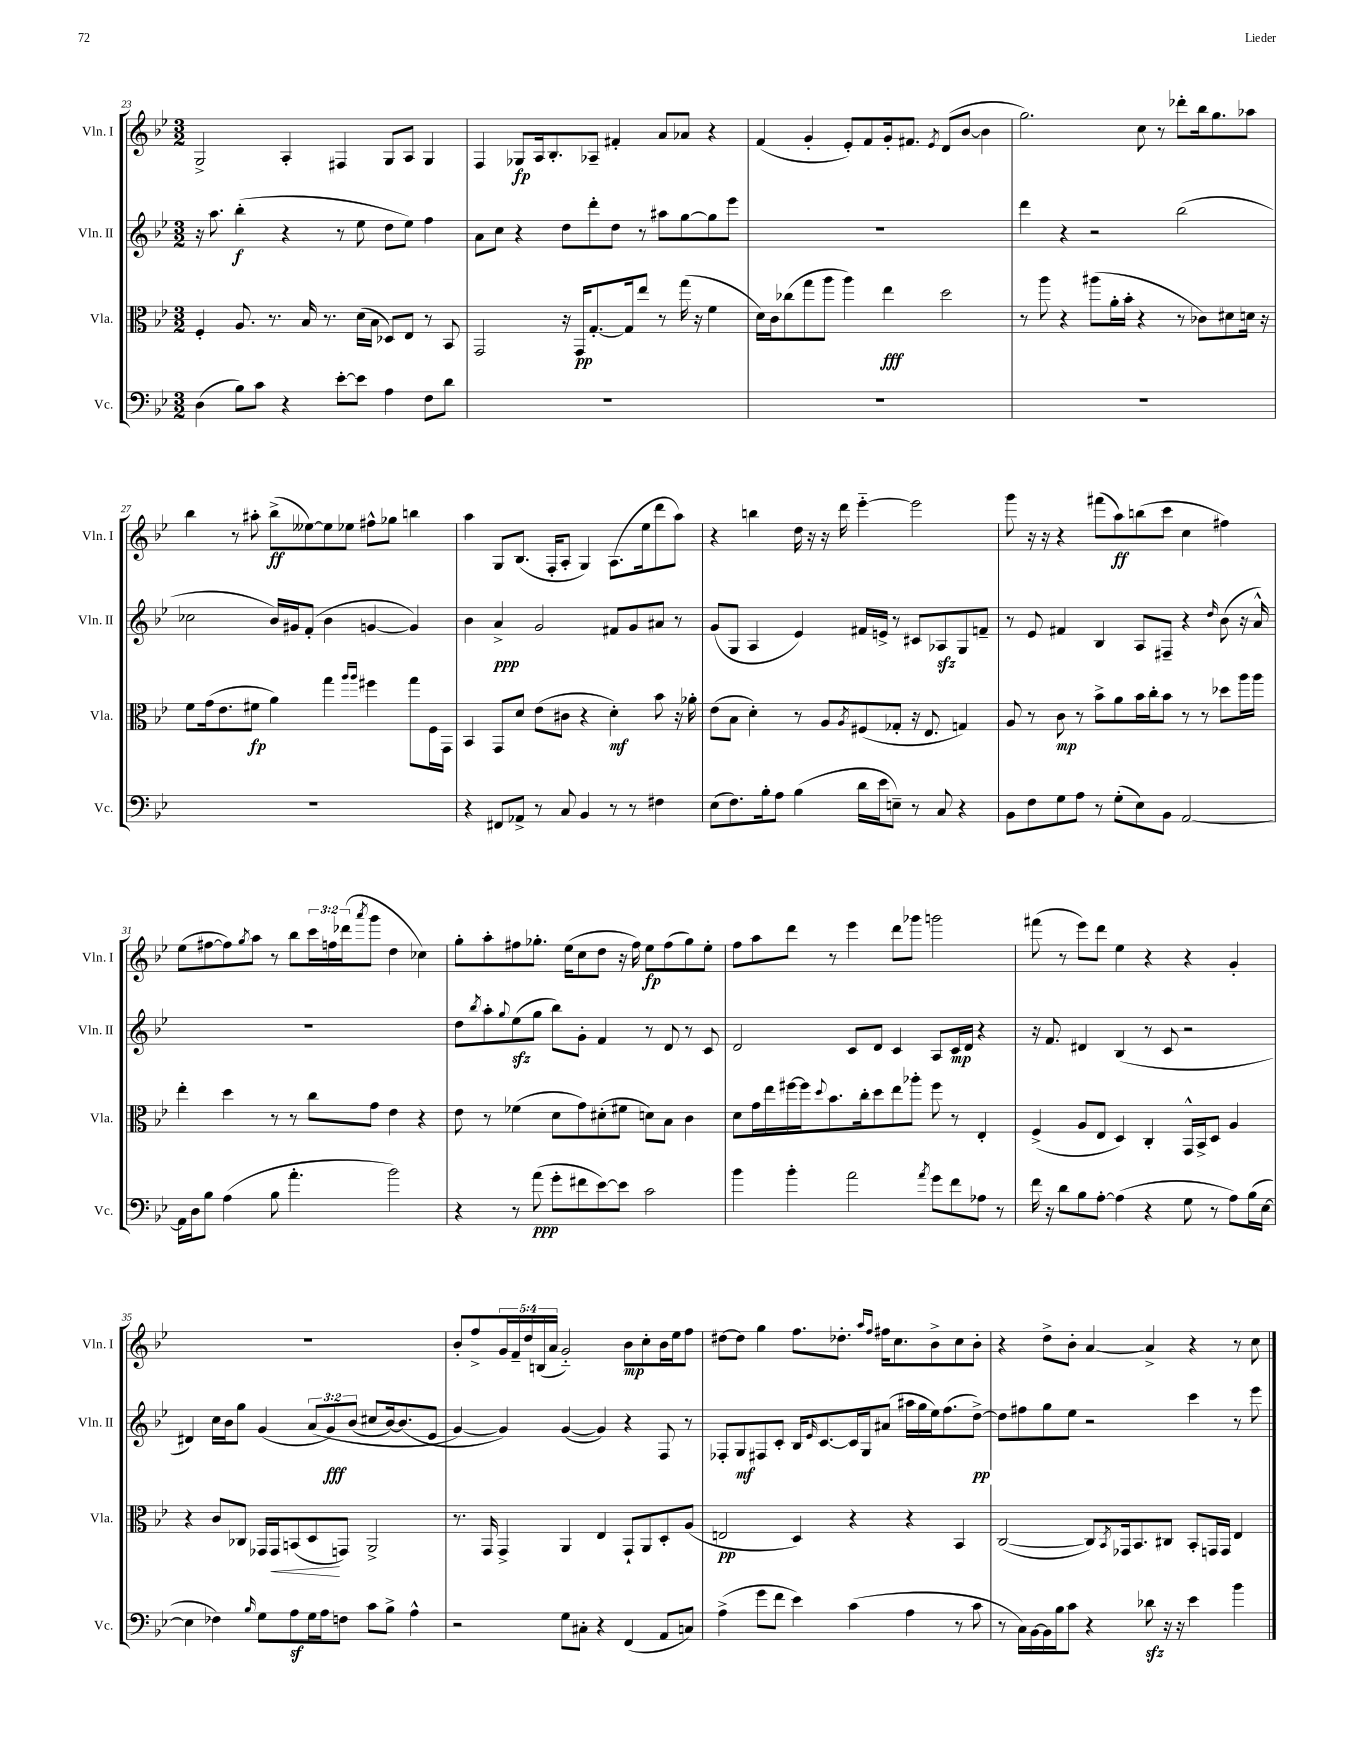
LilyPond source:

<<
\new StaffGroup <<
\new Staff = "s0" \with { instrumentName = "Vln. I" shortInstrumentName = "Vln. I" } {
    \clef treble \key bes \major \numericTimeSignature \time 3/2 \override Staff.TupletNumber.text = #tuplet-number::calc-fraction-text
    g2-> a4-. fis4 g8 a8 g4 |
    f4 ges8\fp a16 bes8.-. aes8-- fis'4-. a'8 aes'8 r4 |
    f'4( g'4-. ees'8-.) f'8 g'16-. fis'8. \acciaccatura { ees'8 } d'8( bes'8~ bes'4 |
    g''2.) c''8 r8 des'''8-. bes''16 g''8. aes''8 |
    bes''4 r8 ais''8-. bes''8->\ff( eeses''8~) eeses''8 ees''8 fis''8-^ ges''8 b''4 |
    a''4 g8 bes8.( f16-. a8-. g4) a8.( ees''16 d'''8 a''8) |
    r4 b''4 d''16 r16 r16 d'''16 ees'''4~-_ ees'''2 |
    g'''8 r16 r16 r4 fis'''8( a''8\ff) b''8( c'''8 c''4 fis''4) |
    ees''8( fis''8~ fis''8) \acciaccatura { g''8 } a''8 r8 bes''8 \tuplet 3/2 { c'''16 f''16 des'''16( } \acciaccatura { a'''8 } g'''8 d''4 ces''4) |
    g''8-. a''8-. fis''8 ges''8.-. ees''16( c''8 d''8 r16 fis''16) ees''8\fp fis''8( ges''8) ees''8-. |
    f''8 a''8 d'''8 r8 ees'''4 d'''8 ges'''8 g'''2 |
    fis'''8( r8 ees'''8) d'''8 ees''4 r4 r4 g'4-. |
    R1. |
    bes'8-. f''8-> \tuplet 5/4 { g'16 f'16-- d''16 b16( a'16 } g'2-_) bes'8\mp c''8-. bes'16 ees''16 f''8 |
    dis''8~ dis''8 g''4 f''8. des''8.-. \grace { a''16 f''16 } fis''16 c''8. bes'8-> c''8 bes'8-. |
    r4 d''8-> bes'8-. a'4~ a'4-> r4 r8 c''8 \bar "|." |
}
\new Staff = "s1" \with { instrumentName = "Vln. II" shortInstrumentName = "Vln. II" } {
    \clef treble \key bes \major \numericTimeSignature \time 3/2 \override Staff.TupletNumber.text = #tuplet-number::calc-fraction-text
    r16 a''8. bes''4-.\f( r4 r8 ees''8 d''8 ees''8) f''4 |
    a'8 c''8 r4 d''8 d'''8-. d''8 r8 ais''8 g''8~ g''8 ees'''8 |
    R1. |
    d'''4 r4 r2 bes''2( |
    ces''2 bes'16) gis'16 f'8-.( bes'4 g'4~ g'4) |
    bes'4 a'4->\ppp g'2 fis'8 g'8 ais'8 r8 |
    g'8( g8 a4 ees'4) fis'16 e'16-> r8 cis'8 aes8\sfz g8 f'8-- |
    r8 ees'8 fis'4 bes4 a8 fis8-- r4 \grace { d''16 } bes'8( r16 a'16-^) |
    R1. |
    d''8 \acciaccatura { bes''8 } a''8-. \appoggiatura { g''8 } ees''8\sfz( g''8 bes''8) g'8-. f'4 r8 d'8 r8 c'8 |
    d'2 c'8 d'8 c'4 a8 c'16\mp d'16 r4 |
    r16 f'8. dis'4 bes4( r8 c'8 r2 |
    dis'4) c''16 bes'16 g''8 g'4( \tuplet 3/2 { a'8\( g'8\fff) bes'8( } cis''8 bes'16~) bes'8.( ees'8 |
    g'4~\) g'4) g'4~( g'4) r4 f8 r8 |
    fes8-. g8\mf fis8 c'8-. bes16 \grace { ees'16 } c'8.~ c'16 g16 ais'8( ais''16 g''16 ees''16) f''8.( d''8~->\pp) |
    d''8 fis''8 g''8 ees''8 r2 c'''4 r8 ees'''8 \bar "|." |
}
\new Staff = "s2" \with { instrumentName = "Vla." shortInstrumentName = "Vla." } {
    \clef alto \key bes \major \numericTimeSignature \time 3/2
    f4-. a8. r8. bes16 r8. d'16( bes16 des8) ees8 r8 bes,8 |
    g,2 r16 g,16\pp g8.~-. g16 ees''8 r8 g''16( r16 f'4 |
    d'16) c'16 ces''8( g''8 a''8 a''4) ees''4\fff d''2 |
    r8 a''8 r4 ais''8( a'16-. bes'16-. r4 r8 ces'8) dis'8 d'16 r16 |
    f'8 g'16( ees'8. fis'8\fp a'4) g''4 \grace { a''16 a''16 } fis''4 g''8 f16 g,16 |
    bes,4 g,8 d'8 ees'8( cis'8 r4 d'4-.\mf) bes'8 r16 aes'16-. |
    ees'8( bes8 d'4-.) r8 a8 \acciaccatura { a8 } fis8( ges8-. r16 ees8. g4) |
    a8 r8 c'8\mp r8 bes'8-> a'8 bes'16 c''16-. bes'8 r8 r8 des''8 a''16 a''16 |
    ees''4-. d''4 r8 r8 c''8 g'8 ees'4 r4 |
    ees'8 r8 fes'4( d'8 g'8) dis'8-.( fis'8 d'8) bes8 c'4 |
    d'8 g'16 ees''16 fis''16~ fis''16 \appoggiatura { d''8 } bes'8. c''16-. d''8 ees''8 aes''8-. fis''8 r8 ees4-. |
    f4->( a8 ees8 d4) c4-. g,16-^ bes,16-> d8 a4 |
    r4 c'8 ces8 ges,16 ges,16\< b,8( d8\! g,8) a,2-> |
    r8. g,16 g,4-> a,4 ees4 g,8-! a,8 d8-. a8( |
    e2\pp d4) r4 r4 bes,4 |
    c2~( c8) \acciaccatura { bes,8 } ges,16 bes,8. cis8 bes,8-. g,16 g,16 ees4 \bar "|." |
}
\new Staff = "s3" \with { instrumentName = "Vc." shortInstrumentName = "Vc." } {
    \clef bass \key bes \major \numericTimeSignature \time 3/2
    d4( bes8) c'8 r4 ees'8~-. ees'8 a4 f8 d'8 |
    R1. |
    R1. |
    R1. |
    R1. |
    r4 fis,8 aes,8-> r8 c8 bes,4 r8 r8 fis4 |
    ees8( f8.) bes16-. a8 bes4( d'16 ees'16 e8--) r8 c8 r4 |
    bes,8 f8 g8 a8 r8 g8-.( ees8) bes,8 a,2~ |
    a,16 d16 bes8 a4( bes8 a'4.-. bes'2) |
    r4 r8 a'8\ppp( g'8-. fis'8 ees'8~) ees'8 c'2 |
    bes'4 bes'4-. a'2 \acciaccatura { a'8 } g'8 f'8 aes8 r8 |
    f'16 r16 d'8 bes8 a8~-. a4( r4 g8 r8 a8) bes16( ees16~ |
    ees4 fes4) \grace { bes16 } g8 a8\sf g16 a16 f8 c'8 bes8-> a4-^ |
    r2 g8 cis8-. r4 f,4( a,8 c8) |
    a4->( g'8 f'8 ees'4) c'4( a4 r8 c'8 |
    r8 c16) bes,16~ bes,16 bes16 c'8 r4 des'8\sfz r16 r16 ees'4 bes'4 \bar "|." |
}
>>
>>
\layout { \context { \Score currentBarNumber = #23 } }
